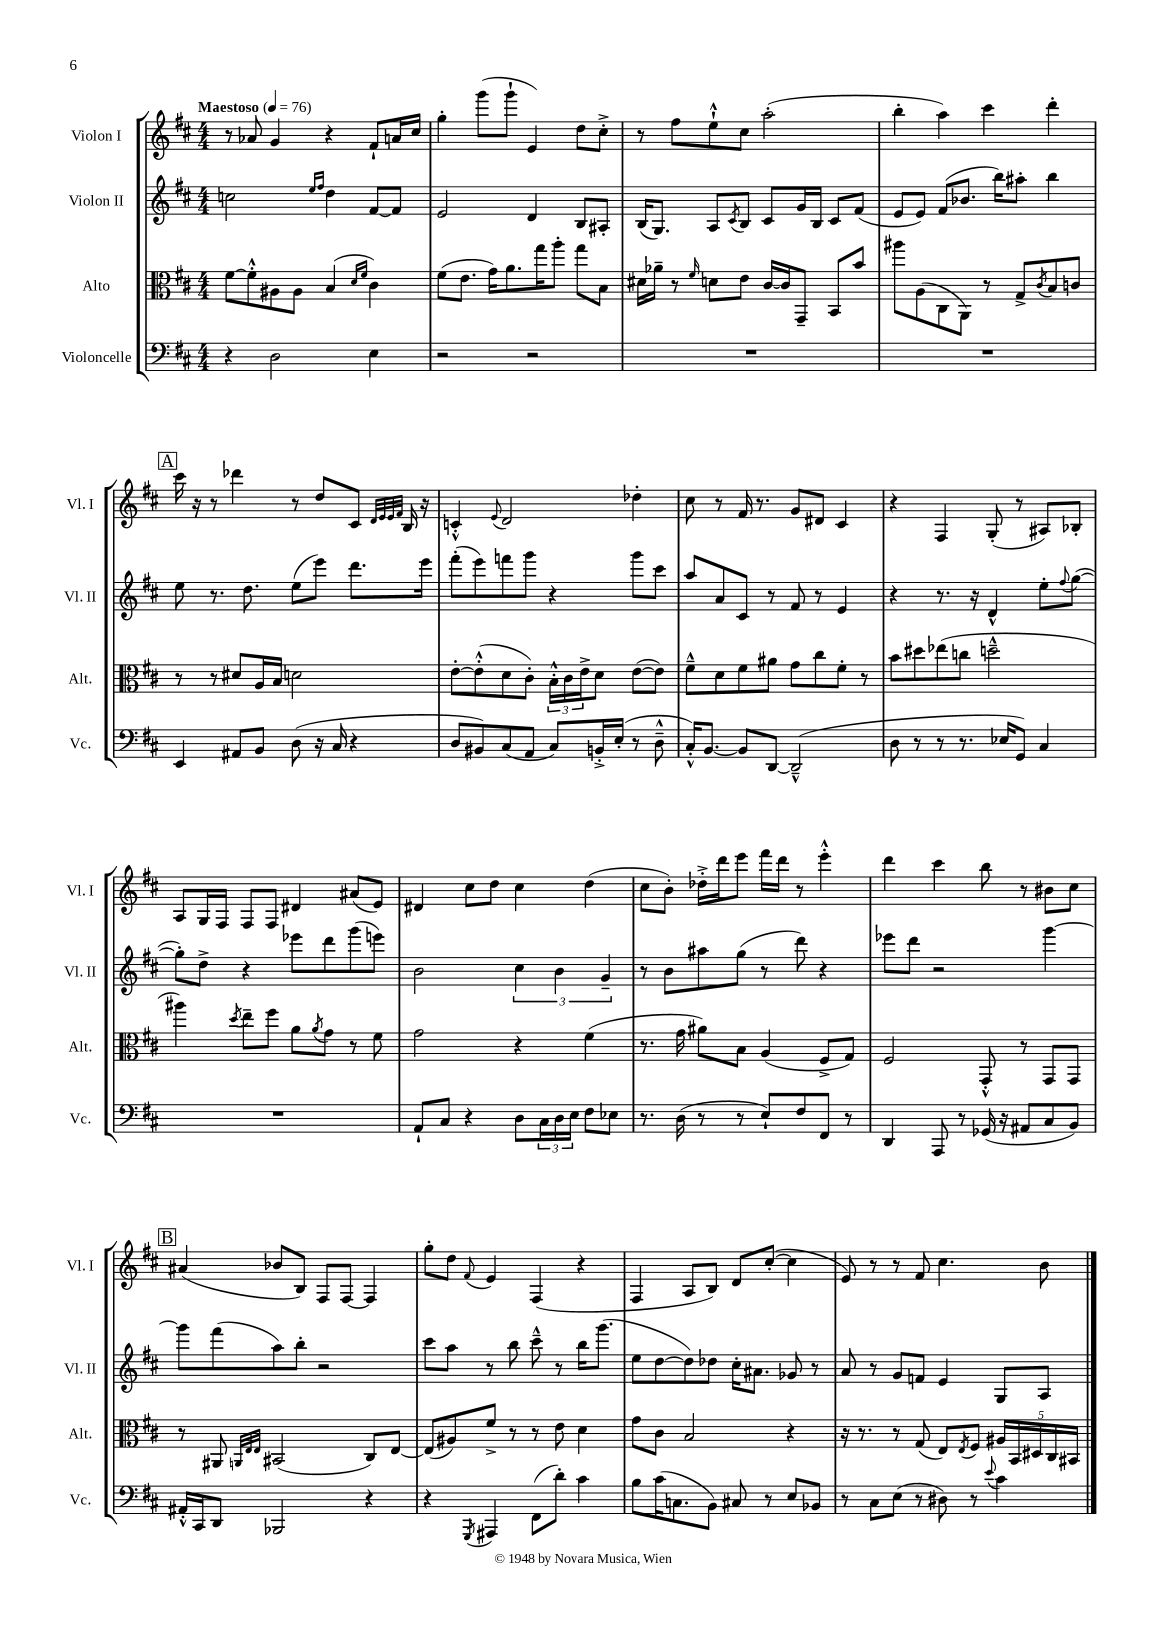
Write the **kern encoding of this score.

**kern	**kern	**kern	**kern
*part4	*part3	*part2	*part1
*staff4	*staff3	*staff2	*staff1
*I"Violoncelle	*I"Alto	*I"Violon II	*I"Violon I
*I'Vc.	*I'Alt.	*I'Vl. II	*I'Vl. I
*clefF4	*clefC3	*clefG2	*clefG2
*k[f#c#]	*k[f#c#]	*k[f#c#]	*k[f#c#]
*M4/4	*M4/4	*M4/4	*M4/4
*MM76	*MM76	*MM76	*MM76
=1	=1	=1	=1
!	!	!	!LO:TX:a:B:t=Maestoso
4r	[8f#\L	2ccn\	8r
.	8f#'^^\]	.	8a-X/
2D\	8A#X\	.	4g/
.	8A#\J	.	.
.	.	16qqee/LL	.
.	.	16qqff#/JJ	.
.	(4B/	4dd\	4r
.	16qqd/LL	.	.
.	16qqf#/JJ	.	.
4E\	4c#\)	[8f#/L	8f#`/L
.	.	8f#/J]	16an/L
.	.	.	16cc#/JJ
=2	=2	=2	=2
2r	(8f#\L	2e/	4gg'\
.	8.e\J	.	.
.	.	.	(8ggg\L
.	16g\KL)	.	.
.	8.a\	.	8ggg`\J
2r	.	4d/	4e/)
.	16gg\K	.	.
.	8aa'\J	.	.
.	8gg\L	8B/L	8dd\L
.	8B\J	8A#X'/J	8cc#'^\J
=3	=3	=3	=3
1r	16d#X\LL	(16B/KL	8r
.	16a-X~\JJ	8.G/J)	.
.	8r	.	8ff#\L
.	16qqf#/	.	.
.	8dn\L	8A/L	8ee`^^\
.	.	8qc#/	.
.	8e\J	8B/J	8cc#\J
.	[16c#/LL	8c#/L	(2aa'\
.	16c#/J]	.	.
.	8GG~/J	16g/L	.
.	.	16B/JJ	.
.	8BB/L	8c#/L	.
.	8b/J	(8f#/J	.
=4	=4	=4	=4
1r	8aa#X\L	8e/L	4bb'\
.	(8A\	8e/J)	.
.	8C#\	(8f#/L	4aa\)
.	8AA\J)	8.b-X/J	.
.	8r	.	4ccc#\
.	.	16bb\KL)	.
.	8G^/L	8aa#X'\J	.
.	8qc#/	.	.
.	8B/	4bb\	4ddd'\
.	8cn/J	.	.
!!LO:LB:g=z
!!LO:REH:place=s1:t=A
=5	=5	=5	=5
4EE/	8r	8ee\	16ccc#\
.	.	.	16r
.	8r	8.r	8r
8AA#X/L	8d#X/L	.	4ddd-X\
.	.	8.dd\	.
8BB/J	16A/L	.	.
.	16B/JJ	.	.
(8D\	2dn\	(8ee\L	8r
16r	.	8eee\J)	8dd/L
16C#/	.	.	.
4r	.	8.ddd\L	8c#/J
.	.	.	32qqd/LLL
.	.	.	32qqe/
.	.	.	32qqe/
.	.	.	32qqf#/JJJ
.	.	.	16B/
.	.	16eee\Jk	16r
=6	=6	=6	=6
8D/L	[8e'\L	(8fff#'\L	4cn'^^/
8BB#X/)	(8e'^^\]	8eee\)	.
.	.	.	8qqe/
(8C#/	8d\	8fffn\	2d/
8AA/J	8c#'\J)	8ggg\J	.
8C#/L)	24B'^^\LL	4r	.
.	24c#\	.	.
.	24e^\J	.	.
16BBn'^/L	8d\J	.	.
(16E'/JJ	.	.	.
8r	([8e\L	8ggg\L	4dd-X'\
8D~^^\	8e\J])	8ccc#\J	.
=7	=7	=7	=7
16C#'^^/KL)	8f#~^^\L	8aa/L	8cc#\
[8.BB/J	.	.	.
.	8d\	8a/	8r
8BB/L]	8f#\	8c#/J	16f#/
.	.	.	8.r
[8DD/J	8a#X\J	8r	.
(2DD~^^/]	8g\L	8f#/	8g/L
.	8cc#\	8r	8d#X/J
.	8f#'\J	4e/	4c#/
.	8r	.	.
=8	=8	=8	=8
8D\	8b\L	4r	4r
8r	8dd#X\	.	.
8r	(8ee-X\	8.r	4F#/
8.r	8ccn\J	.	.
.	.	16r	.
.	2ddn~^^\	4d^^/	(8G'/
16E-X/KL	.	.	.
8GG/J)	.	.	8r
4C#/	.	8ee'\L	8A#X/L)
.	.	8qqff#/	.
.	.	([8gg\J	8B-X'/J
!!LO:LB:g=z
=9	=9	=9	=9
1r	4aa#X\)	8gg'\L])	8A/L
.	.	8dd^\J	16G/L
.	.	.	16F#/JJ
.	8qdd/	.	.
.	8ee~\L	4r	8F#/L
.	8ff#\J	.	8F#/J
.	8a\L	8eee-X\L	4d#X/
.	8qa/	.	.
.	8g\J	8ddd\	.
.	8r	(8ggg\	(8a#X/L
.	8f#\	8eeen\J)	8e/J)
=10	=10	=10	=10
8AA`/L	2g\	2b\	4d#X/
8C#/J	.	.	.
4r	.	.	8cc#\L
.	.	.	8dd\J
8D\L	4r	6cc#\	4cc#\
24C#\L	.	.	.
24D\	.	6b\	.
24E\JJ	.	.	.
8F#\L	(4f#\	.	(4dd\
.	.	6g~/	.
8E-X\J	.	.	.
=11	=11	=11	=11
8.r	8.r	8r	8cc#\L
.	.	8b\L	8b'\J)
(16D\	16g\	.	.
8r	8a#X\L)	8aa#X\	16dd-X'^\LL
.	.	.	16ddd\J
8r	8B\J	(8gg\J	8eee\J
8E`/L)	(4A/	8r	16fff#\LL
.	.	.	16ddd\JJ
8F#/	.	8ddd\)	8r
8FF#/J	8F#^/L	4r	4eee'^^\
8r	8G/J)	.	.
=12	=12	=12	=12
4DD/	2F#/	8eee-X\L	4ddd\
.	.	8ddd\J	.
8AAA/	.	2r	4ccc#\
8r	.	.	.
(16GG-X/	8GG'^^/	.	8bb\
16r	.	.	.
8AA#X/L	8r	.	8r
8C#/	8GG/L	[4ggg\	8b#X\L
8BB/J)	8GG/J	.	8cc#\J
!!LO:LB:g=z
!!LO:REH:place=s1:t=B
=13	=13	=13	=13
16AA#X'^^/LL	8r	8ggg\L]	(4a#X/
16CC#/J	.	.	.
8DD/J	8AA#X/	(8fff#\	.
.	32qqAAn/LLL	.	.
.	32qqE/	.	.
.	32qqE/JJJ	.	.
2BBB-X/	(2BB#X/	8aa\)	8b-X/L
.	.	8bb'\J	8B/J)
.	.	2r	8F#/L
.	.	.	[8F#/J
4r	8C#/L)	.	4F#/]
.	[8E/J	.	.
=14	=14	=14	=14
4r	(8E/L]	8ccc#\L	8gg'\L
.	8A#X/)	8aa\J	8dd\J
8qGGG/	.	.	8qqf#/
4AAA#X/	8f#^/J	8r	4e/
.	8r	8bb\	.
(8FF#\L	8r	8ccc#~^^\	(4F#/
8d'\J)	8e\	8r	.
4c#\	4d\	16bb\KL	4r
.	.	(8.ggg\J	.
=15	=15	=15	=15
8B\L	8g\L	8ee\L	4F#/
(16c#\K	8c#\J	[8dd\	.
8.Cn\	.	.	.
.	2B/	8dd\])	8A/L
8BB\J)	.	8dd-X\J	8B/J)
8C#X/	.	16cc#'\KL	8d/L
.	.	8.a#X\J	.
8r	.	.	([8cc#'/J
8E/L	4r	8g-X/	4cc#\]
8BB-X/J	.	8r	.
=16	=16	=16	=16
8r	16r	8a/	8e/)
.	8.r	.	.
8C#\L	.	8r	8r
(8E\J	8r	8g/L	8r
8r	(8G/	8fn/J	8f#/
8D#X\)	8E/L)	4e/	4.cc#\
.	8qE/	.	.
8r	8F#/J	.	.
8qqe/	.	.	.
4c#\	20A#X/LL	8G/L	.
.	20BB/	.	.
.	20D#X/	.	.
.	.	8A/J	8b\
.	20C#/	.	.
.	20BB#X/JJ	.	.
==	==	==	==
*-	*-	*-	*-
